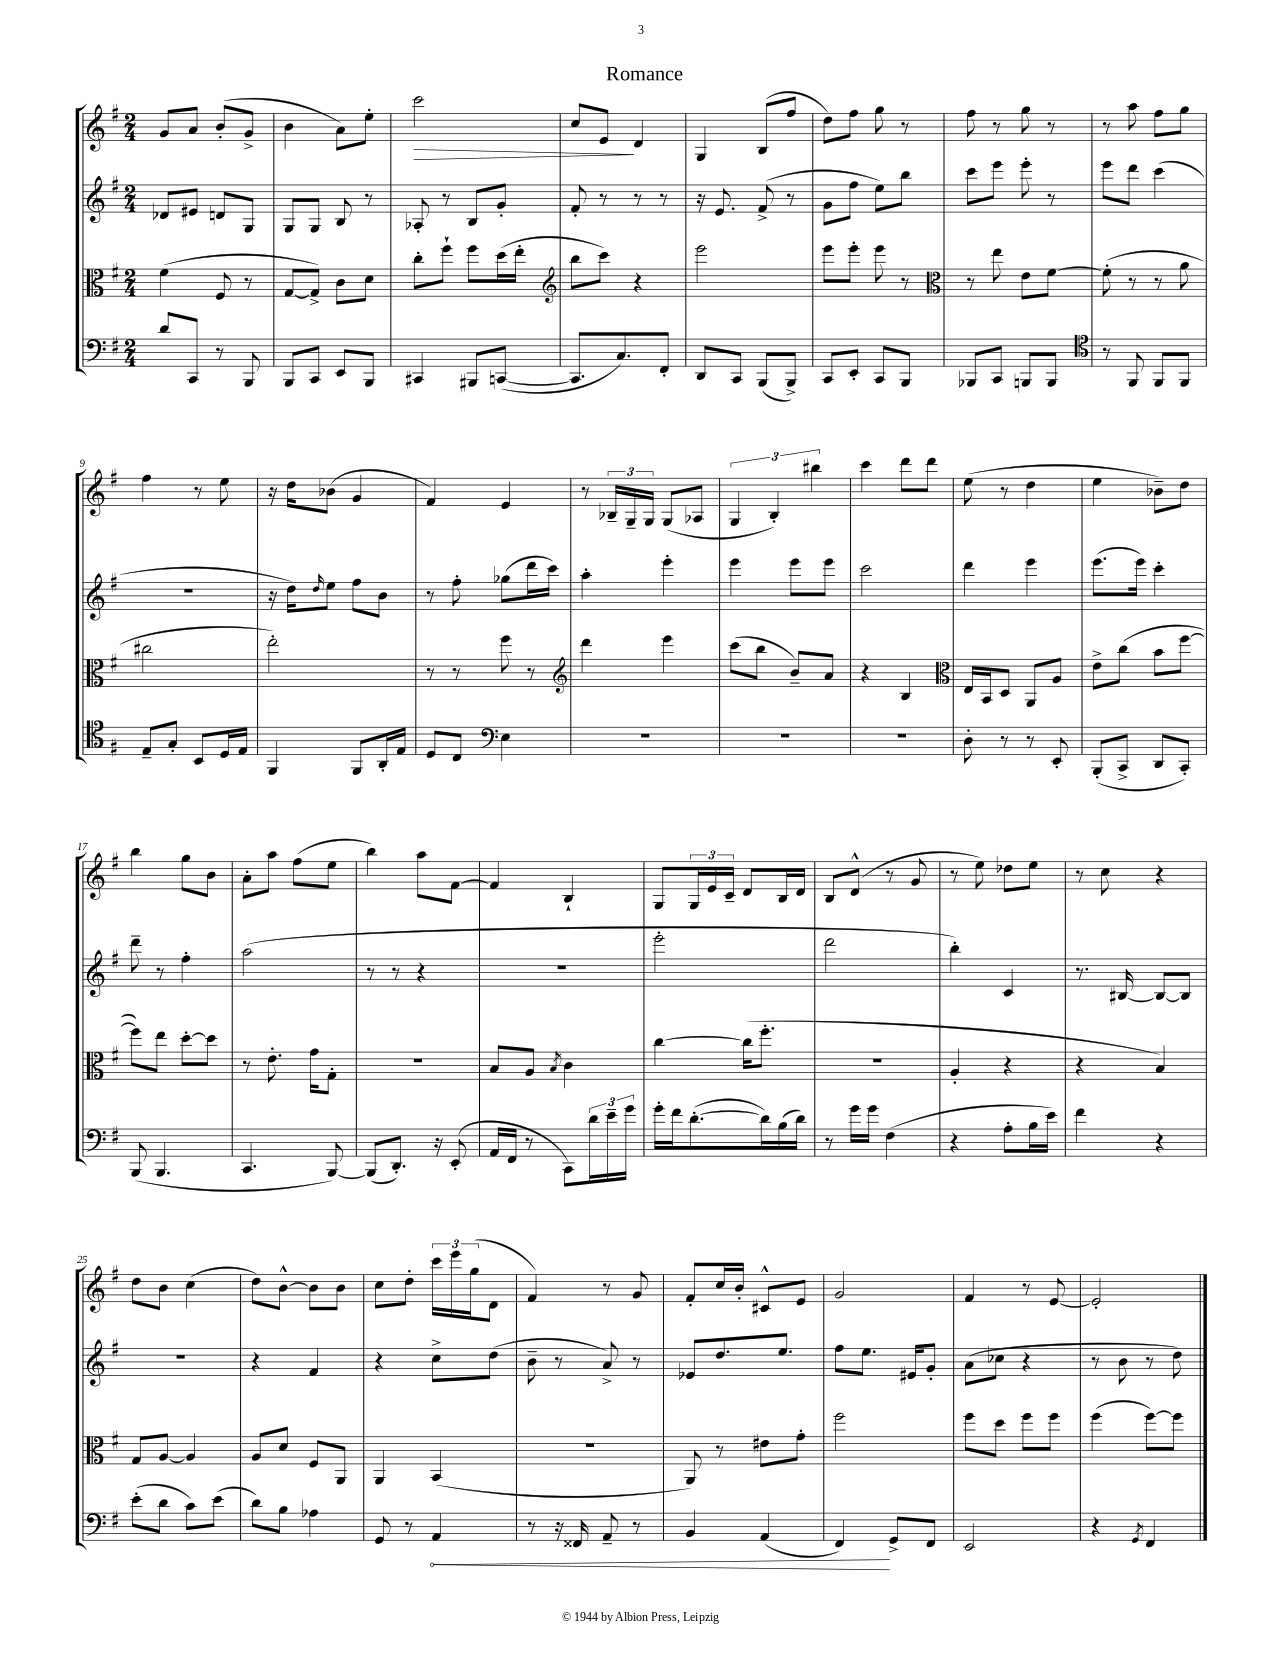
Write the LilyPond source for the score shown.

\header { title = "Romance" }
<<
\new StaffGroup <<
\new Staff = "s0" {
    \clef treble \key g \major \numericTimeSignature \time 2/4
    g'8 a'8 b'8-.( g'8-> |
    b'4 a'8) e''8-. |
    c'''2\> |
    c''8 e'8\! d'4 |
    g4 b8( fis''8 |
    d''8) fis''8 g''8 r8 |
    fis''8 r8 g''8 r8 |
    r8 a''8 fis''8 g''8 |
    fis''4 r8 e''8 |
    r16 d''16 bes'8( g'4 |
    fis'4) e'4 |
    r8 \tuplet 3/2 { bes16-- g16-- g16 } g8( aes8 |
    \tuplet 3/2 { g4 b4-.) bis''4 } |
    c'''4 d'''8 d'''8 |
    e''8( r8 d''4 |
    e''4 bes'8--) d''8 |
    b''4 g''8 b'8 |
    a'8-. a''8 fis''8( e''8 |
    b''4) a''8 fis'8~ |
    fis'4 b4-! |
    g8 \tuplet 3/2 { g16 e'16 c'16-- } d'8 b16 d'16 |
    b8 d'8-^( r8 g'8 |
    r8 e''8) des''8 e''8 |
    r8 c''8 r4 |
    d''8 b'8 c''4( |
    d''8) b'8~-^ b'8 b'8 |
    c''8 d''8-. \tuplet 3/2 { c'''16 e'''16 g''16( } d'8 |
    fis'4) r8 g'8 |
    fis'8-. c''16 b'16-. cis'8-^ e'8 |
    g'2 |
    fis'4 r8 e'8~ |
    e'2-. \bar "|." |
}
\new Staff = "s1" {
    \clef treble \key g \major \numericTimeSignature \time 2/4
    des'8 eis'8 d'8 g8 |
    g8 g8 b8 r8 |
    aes8-. r8 b8 g'8-. |
    fis'8-. r8 r8 r8 |
    r16 e'8. fis'8->( r8 |
    g'8 fis''8 e''8) b''8 |
    c'''8 e'''8 e'''8-. r8 |
    e'''8 d'''8 c'''4( |
    R2 |
    r16 d''16) \grace { d''16 } e''8 fis''8 b'8 |
    r8 fis''8-. ges''8( d'''16 c'''16) |
    a''4-. e'''4-. |
    e'''4 e'''8 e'''8 |
    c'''2 |
    d'''4 e'''4 |
    e'''8.( e'''16) c'''4-. |
    d'''8-- r8 fis''4-. |
    a''2( |
    r8 r8 r4 |
    r2 |
    e'''2-. |
    d'''2 |
    b''4-.) c'4 |
    r8. bis16~ bis8~ bis8 |
    R2 |
    r4 fis'4 |
    r4 c''8-> d''8( |
    b'8-- r8 a'8->) r8 |
    ees'8 d''8. e''8. |
    fis''8 e''8. eis'16 g'8-. |
    a'8( ces''8 r4 |
    r8 b'8 r8 d''8) \bar "|." |
}
\new Staff = "s2" {
    \clef alto \key g \major \numericTimeSignature \time 2/4
    fis'4( fis8 r8 |
    g8~ g8->) c'8 d'8 |
    c''8-. fis''8-! fis''8 d''16( e''16-. |
    \clef treble b''8 c'''8) r4 |
    e'''2 |
    e'''8 e'''8-. e'''8 r8 |
    \clef alto r8 e''8 e'8 fis'8~ |
    fis'8-.( r8 r8 a'8 |
    cis''2 |
    e''2-.) |
    r8 r8 fis''8 r8 |
    \clef treble d'''4 e'''4 |
    c'''8( b''8 b'8--) a'8 |
    r4 b4 |
    \clef alto e16 b,16 d8 a,8 a8 |
    e'8-> c''8( b'8 fis''8~ |
    fis''8) e''8 d''8~-. d''8 |
    r8 e'8.-. g'16 g8-. |
    R2 |
    b8 a8 \acciaccatura { b8 } c'4 |
    c''4~ c''16( fis''8.-. |
    r2 |
    a4-. r4 |
    r4 b4) |
    g8 a8~ a4 |
    a8 d'8 fis8 a,8 |
    a,4 b,4( |
    r2 |
    a,8) r8 eis'8 g'8-. |
    fis''2 |
    fis''8 d''8 fis''8 fis''8 |
    fis''4( fis''8~) fis''8 \bar "|." |
}
\new Staff = "s3" {
    \clef bass \key g \major \numericTimeSignature \time 2/4
    d'8 c,8 r8 b,,8 |
    b,,8 c,8 e,8 b,,8 |
    cis,4 bis,,8 c,8~( |
    c,8. c8.) fis,8-. |
    d,8 c,8 b,,8( b,,8->) |
    c,8 e,8-. c,8 b,,8 |
    bes,,8 c,8 b,,8 b,,8 |
    \clef tenor r8 fis,8 fis,8 fis,8 |
    e8-- g8-. b,8 d16 e16 |
    fis,4 fis,8 a,16-. e16 |
    d8 c8 \clef bass e4 |
    R2 |
    R2 |
    R2 |
    d8-. r8 r8 e,8-. |
    b,,8-.( c,8-> d,8 c,8-.) |
    b,,8( b,,4. |
    c,4. b,,8~) |
    b,,8( d,8.-.) r16 e,8-.( |
    a,16 fis,16 r8 c,8) \tuplet 3/2 { d'16 e'16-- g'16 } |
    g'16-. fis'16 d'8.~-.( d'16) b16( d'16) |
    r8 g'16 g'16 fis4( |
    r4 a8-. b16 e'16) |
    fis'4 r4 |
    e'8-.( d'8 c'8) e'8( |
    d'8) b8 aes4 |
    g,8 r8 \once \override Hairpin.circled-tip = ##t a,4\< |
    r8 r16 fisis,16 a,8-- r8 |
    b,4 a,4( |
    fis,4\!) g,8-> fis,8 |
    e,2 |
    r4 \acciaccatura { g,8 } fis,4 \bar "|." |
}
>>
>>
